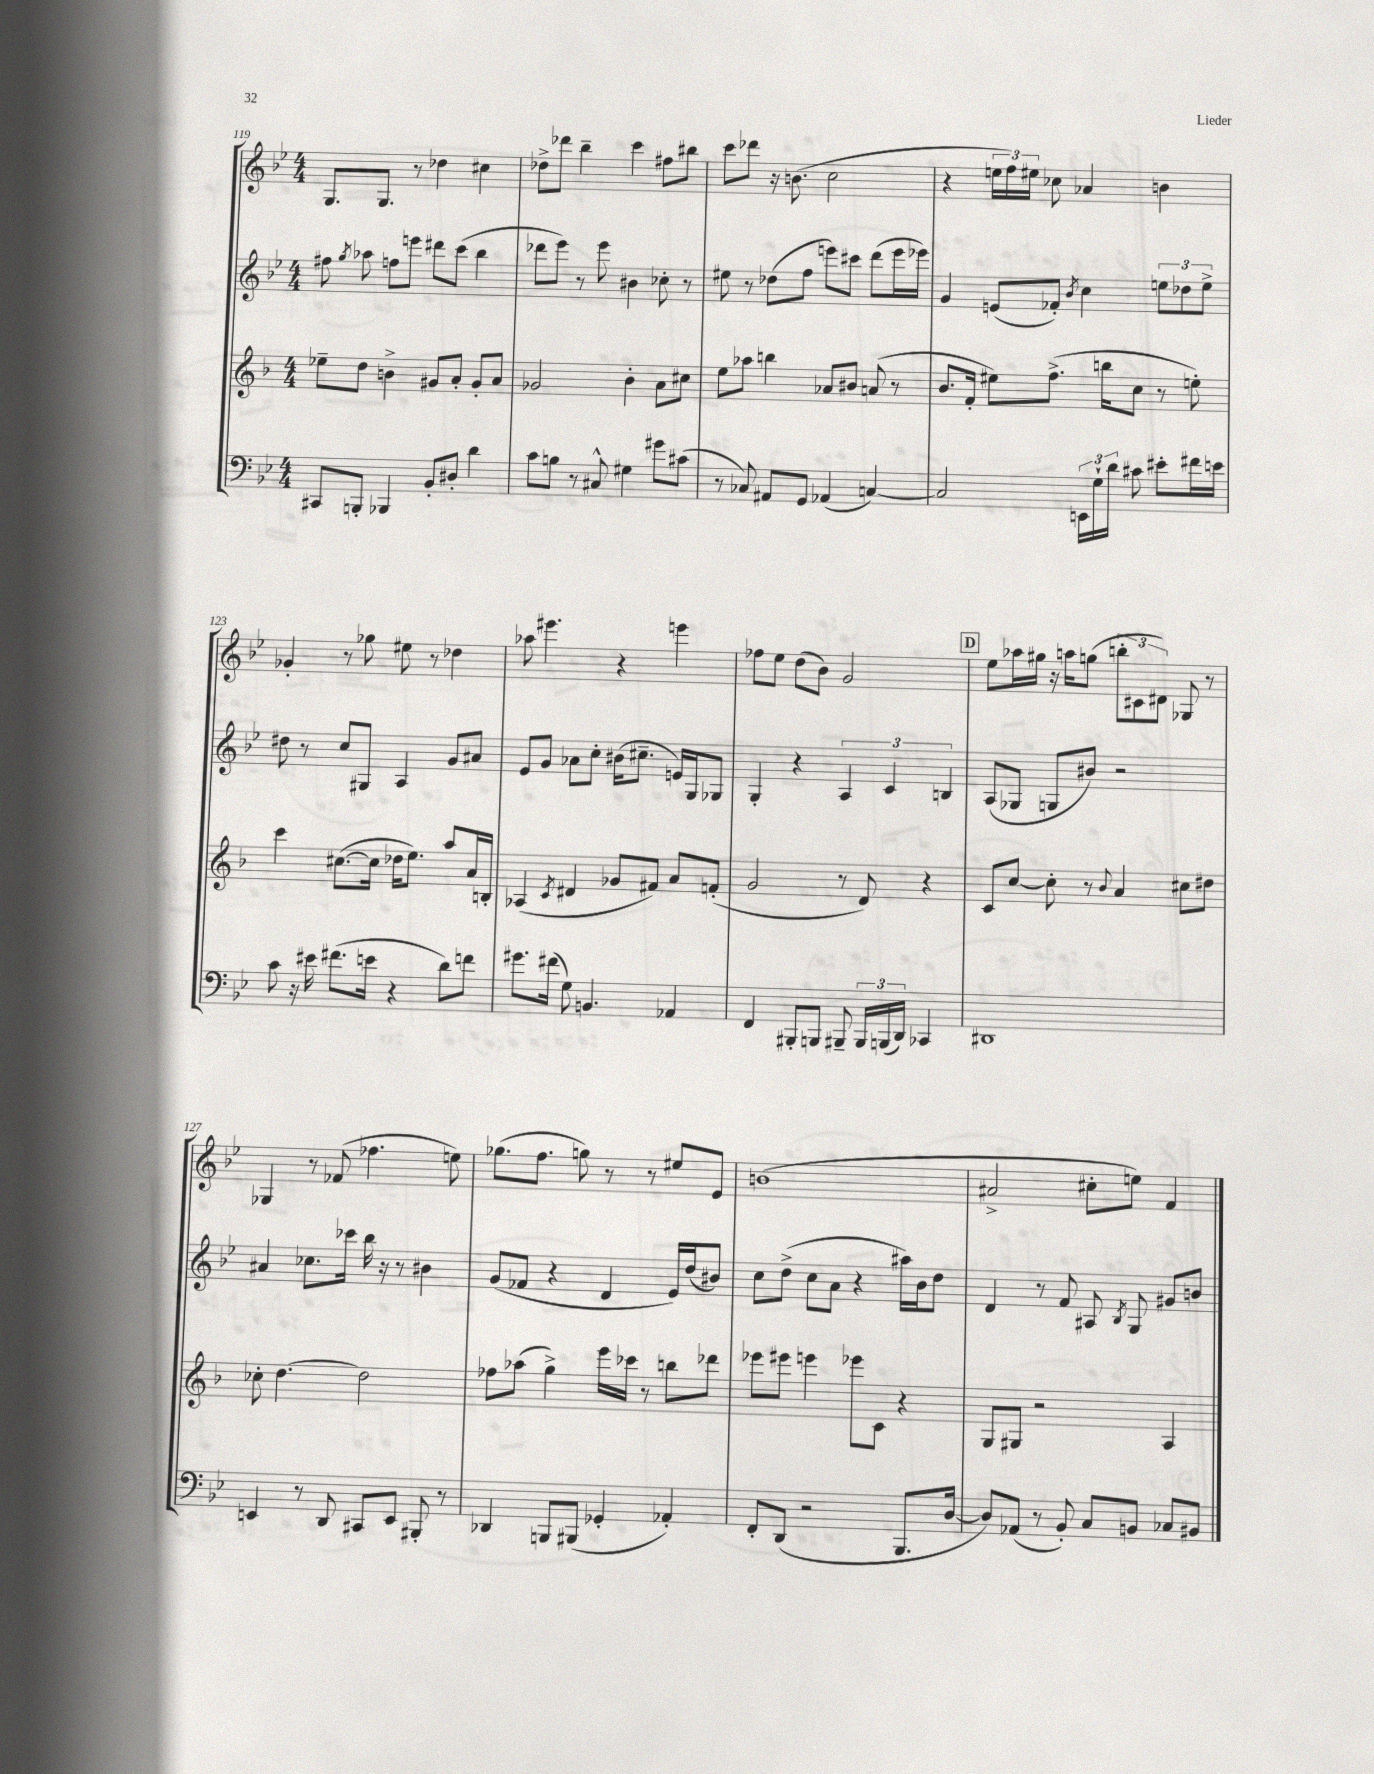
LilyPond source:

<<
\new StaffGroup <<
\new Staff = "s0" {
    \clef treble \key bes \major \numericTimeSignature \time 4/4
    \autoBeamOff g8.[ g8.] r8 des''4 cis''4 |
    des''8[-> des'''8] bes''4-- c'''4 fis''8[ bis''8] |
    c'''8[ des'''8] r16 b'8.( c''2 |
    r4 \tuplet 3/2 { e''16[ f''16) eis''16] } ces''8 aes'4 b'4 |
    ges'4-. r8 ges''8 eis''8 r8 des''4 |
    aes''8 eis'''4. r4 e'''4 |
    fes''8[ ees''8] d''8[( bes'8]) g'2 |
    \mark \markup { \box "D" } ees''8[ aes''16 gis''16] r16 a''16[ g''8]( \tuplet 3/2 { b''8[-. cis'8 dis'8]) } ges8 r8 |
    ges4 r8 fes'8( fes''4. e''8) |
    ges''8.[( f''8.] g''8) r8 r8 eis''8[ ees'8] |
    b'1( |
    ais'2-> cis''8[-. e''8]) f'4 \bar "|." |
}
\new Staff = "s1" {
    \clef treble \key bes \major \numericTimeSignature \time 4/4
    \autoBeamOff fis''8 \acciaccatura { g''8 } aes''8 f''8[ e'''8] dis'''8[ c'''8]( bes''4 |
    des'''8[ ees'''8]) r8 ees'''8 bis'4 ces''8-. r8 |
    eis''8 r8 des''8[( f''8] e'''8[) cis'''8] d'''8[( e'''16 ees'''16]) |
    g'4 e'8[( fes'8]-.) \acciaccatura { bes'8 } c''4 \tuplet 3/2 { e''8[ des''8 e''8]-> } |
    dis''8 r8 c''8[ gis8] a4 g'8[ ais'8] |
    ees'8[ g'8] aes'8[ c''8]-. bis'16[( cis''8.]-- e'16[) g16 ges8] |
    g4-. r4 \tuplet 3/2 { a4 c'4 b4 } |
    \mark \markup { \box "D" } a8[( ges8] g8[ bis'8]) r2 |
    ais'4 ces''8.[ ces'''16] bes''16 r16 r8 bis'4 |
    g'8[( fes'8] r4 d'4 ees'16[) d''16( bis'8]) |
    c''8[ d''8]->( c''8[ a'8] r4 ais''16[) bes'16 d''8] |
    d'4 r8 f'8 ais8 \acciaccatura { bes8 } g8 gis'8[ b'8] \bar "|." |
}
\new Staff = "s2" {
    \clef treble \key f \major \numericTimeSignature \time 4/4
    \autoBeamOff ees''8[-- d''8] b'4-> gis'8[ a'8]-. gis'8[-. a'8] |
    ges'2 bes'4-. a'8[ cis''8] |
    e''8[ aes''8] b''4 aes'8[ bis'8] a'8( r8 |
    bes'8.[ f'16]-. eis''8[) f''8.]->( b''16[ c''8] r8 e''8-.) |
    c'''4 cis''8.[~( cis''16] des''16[ e''8.]) a''8[ a'16 b16]-. |
    aes4( \acciaccatura { c'8 } dis'4 ges'8[ fis'8]) a'8[ f'8]-.( |
    g'2 r8 d'8) r4 |
    \mark \markup { \box "D" } c'8[ c''8]~ c''8-. r8 \appoggiatura { bes'8 } a'4 cis''8[ dis''8] |
    ces''8-. d''4.~ d''2 |
    fes''8[ aes''8]( g''4->) e'''16[ ces'''16] r8 b''8[ des'''8] |
    ees'''8[ eis'''8] e'''4 ees'''8[ c'8] r4 |
    g8[ gis8] r2 a4 \bar "|." |
}
\new Staff = "s3" {
    \clef bass \key bes \major \numericTimeSignature \time 4/4
    \autoBeamOff cis,8[ b,,8]-. bes,,4 bes,8[-. dis8]-. d'4 |
    c'8[ b8] r8 cis8-^ gis4 gis'8[ cis'8]( |
    r8 ces8) ais,8[ g,8] aes,4( c4~) |
    c2 \tuplet 3/2 { e,16[ g16-! d'16] } cis'8 eis'8[-. fis'16 e'16] |
    c'8 r16 eis'16 fis'8.[( e'16] r4 d'8[) f'8] |
    gis'8.[ fis'16]( g8) b,4. aes,4 |
    f,4 bis,,8[-. b,,8] bis,,8-- \tuplet 3/2 { bis,,16[ b,,16( d,16]) } ces,4 |
    \mark \markup { \box "D" } dis,1 |
    e,4 r8 d,8 cis,8[ e,8] bis,,8-. r8 |
    des,4 b,,8[ bis,,8]( ges,4-. aes,4-.) |
    f,8[-. d,8]( r2 bes,,8.[ d16]~ |
    d8[) aes,8]( r8 bes,8-.) c8[ b,8] ces8[ bis,8] \bar "|." |
}
>>
>>
\layout { \context { \Score currentBarNumber = #119 } }
